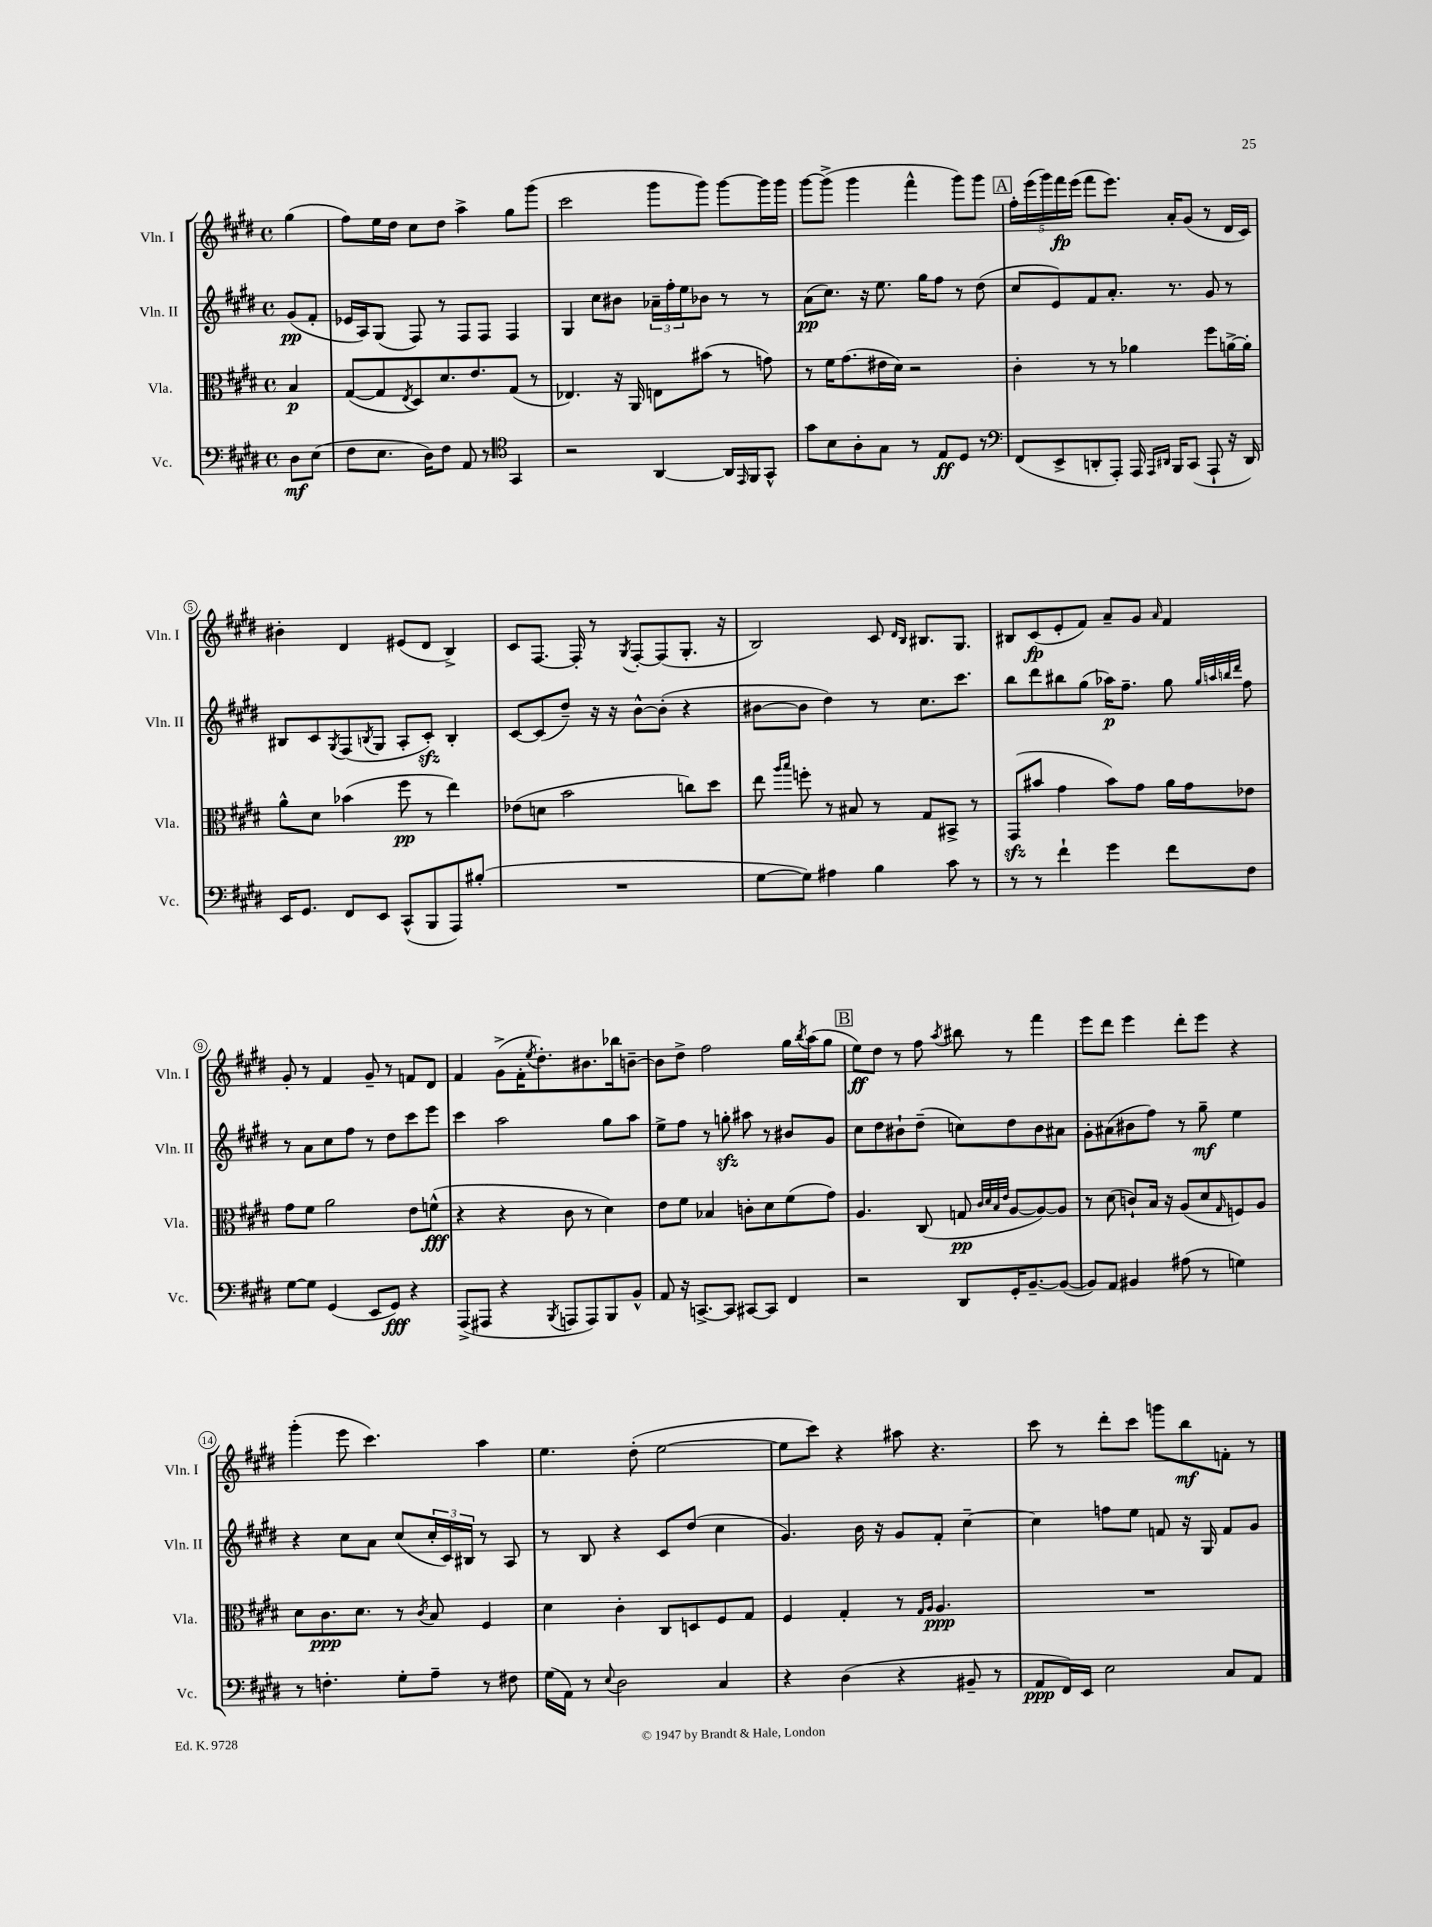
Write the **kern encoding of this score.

**kern	**dynam	**kern	**dynam	**kern	**dynam	**kern	**dynam
*part4	*part4	*part3	*part3	*part2	*part2	*part1	*part1
*staff4	*staff4	*staff3	*staff3	*staff2	*staff2	*staff1	*staff1
*I"Vc.	*	*I"Vla.	*	*I"Vln. II	*	*I"Vln. I	*
*I'Vc.	*	*I'Vla.	*	*I'Vln. II	*	*I'Vln. I	*
*clefF4	*	*clefC3	*	*clefG2	*	*clefG2	*
*k[f#c#g#d#]	*	*k[f#c#g#d#]	*	*k[f#c#g#d#]	*	*k[f#c#g#d#]	*
*M4/4	*	*M4/4	*	*M4/4	*	*M4/4	*
*met(c)	*	*met(c)	*	*met(c)	*	*met(c)	*
=	=	=	=	=	=	=	=
8D#\L	mf	4B/	p	(8g#/L	pp	(4gg#\	.
(8E\J	.	.	.	8f#'/J	.	.	.
=1	=1	=1	=1	=1	=1	=1	=1
8F#\L	.	([8G#/L	.	16e-X/LL	.	8ff#\L)	.
.	.	.	.	16A/J)	.	.	.
8.E\J	.	8G#/]	.	(8G#/J	.	16ee\L	.
.	.	.	.	.	.	16dd#\JJ	.
.	.	8qE/	.	.	.	.	.
.	.	8D#/)	.	8F#/)	.	8cc#\L	.
16D#\KL)	.	.	.	.	.	.	.
8F#\J	.	8.d#/	.	8r	.	8dd#\J	.
8AA/	.	.	.	8F#/L	.	4aa^\	.
.	.	8.e/	.	.	.	.	.
8r	.	.	.	8F#/J	.	.	.
*clefC4	*	*	*	*	*	*	*
4GG#/	.	(8G#/J	.	4F#/	.	8gg#\L	.
.	.	8r	.	.	.	(8ggg#\J	.
=2	=2	=2	=2	=2	=2	=2	=2
2r	.	4.E-X/)	.	4G#/	.	2ccc#\	.
.	.	.	.	8cc#\L	.	.	.
.	.	16r	.	8b#X\J	.	.	.
.	.	16AA/	.	.	.	.	.
[4AA/	.	8En\L	.	24a-X~\LL	.	8ggg#\L	.
.	.	.	.	24ff#'\	.	.	.
.	.	.	.	24ee\J	.	.	.
.	.	(8b#X\J	.	8b-X\J	.	8ggg#\J)	.
16AA/LL]	.	8r	.	8r	.	[8ggg#\L	.
16qqEE/	.	.	.	.	.	.	.
16FF#/J	.	.	.	.	.	.	.
8GG#^^/J	.	8gn\)	.	8r	.	16ggg#\L]	.
.	.	.	.	.	.	16ggg#\JJ	.
=3	=3	=3	=3	=3	=3	=3	=3
8g#\L	.	8r	.	(8a\L	pp	[8ggg#\L	.
8B\	.	16f#\KL	.	8.cc#\J)	.	(8ggg#^\J]	.
.	.	(8.g#\	.	.	.	.	.
8A'\	.	.	.	.	.	4ggg#\	.
.	.	.	.	16r	.	.	.
8G#\J	.	16e#X\L	.	8.ee\	.	.	.
.	.	16d#\JJ)	.	.	.	.	.
8r	.	2r	.	.	.	4fff#^^\	.
.	.	.	.	16gg#\KL	.	.	.
8E/L	ff	.	.	8ff#\J	.	.	.
8D#/J	.	.	.	8r	.	8ggg#\L)	.
8r	.	.	.	(8dd#\	.	8ggg#\J	.
!!LO:REH:place=s1:t=A
=4	=4	=4	=4	=4	=4	=4	=4
*clefF4	*	*	*	*	*	*	*
(8FF#/L	.	4c#'\	.	8cc#/L	.	20ff#'\LL	.
.	.	.	.	.	.	(20eee\	.
.	.	.	.	.	.	20ggg#\)	.
8EE^/	.	.	.	8e/)	.	.	.
.	.	.	.	.	.	20fff#\	fp
.	.	.	.	.	.	(20eee\JJ	.
8DDn'/	.	8r	.	8f#/	.	8fff#\L	.
8AAA'/J)	.	8r	.	8.a'/J	.	8.eee\J)	.
16AAA/	.	4a-X\	.	.	.	.	.
16qqAAA/LL	.	.	.	.	.	.	.
16qqDD#X/JJ	.	.	.	.	.	.	.
16BBB/KL	.	.	.	8.r	.	16a'/KL	.
(8CC#/J	.	.	.	.	.	(8g#/J	.
8AAA`/	.	8ff#\L	.	8g#/	.	8r	.
16r	.	[16an^\L	.	8r	.	16d#/LL	.
16DD#/)	.	16a'\JJ]	.	.	.	16c#/JJ)	.
!!LO:LB:g=z
=5	=5	=5	=5	=5	=5	=5	=5
16EE/KL	.	8a^^\L	.	8B#X/L	.	4b#X'\	.
8.GG#/J	.	.	.	.	.	.	.
.	.	8d#\J	.	8c#/	.	.	.
.	.	.	.	8qG#/	.	.	.
8FF#/L	.	(4b-X\	.	(8F#/	.	4d#/	.
.	.	.	.	8qBn/	.	.	.
8EE/J	.	.	.	8G#/J	.	.	.
(8CC#^^/L	.	8ff#\	pp	8A'/L	.	(8e#X/L	.
8BBB/	.	8r	.	8c#zz'/J)	.	8d#/J	.
8AAA/)	.	4ee\)	.	4B'/	.	4B^/)	.
(8B#X'/J	.	.	.	.	.	.	.
=6	=6	=6	=6	=6	=6	=6	=6
1r	.	(8e-X\L	.	[8c#/L	.	8c#/L	.
.	.	8dn\J	.	(8c#/]	.	[8.F#/J	.
.	.	2b\	.	8dd#~/J)	.	.	.
.	.	.	.	.	.	16F#'/]	.
.	.	.	.	16r	.	8r	.
.	.	.	.	16r	.	.	.
.	.	.	.	.	.	8qG#/	.
.	.	.	.	[8b^^\L	.	[8F#'/L	.
.	.	.	.	(8b'\J]	.	(8F#/]	.
.	.	8ccn\L)	.	4r	.	8.G#'/J	.
.	.	8dd#\J	.	.	.	.	.
.	.	.	.	.	.	16r	.
=7	=7	=7	=7	=7	=7	=7	=7
[8G#\L	.	8ee\	.	[8b#X\L	.	2B/)	.
.	.	16qqaa/LL	.	.	.	.	.
.	.	16qqbb/JJ	.	.	.	.	.
8G#\J])	.	8ffn'\	.	8b#\J]	.	.	.
4A#X\	.	8r	.	4dd#\)	.	.	.
.	.	8B#X/	.	.	.	.	.
4B\	.	8r	.	8r	.	8c#/	.
.	.	.	.	.	.	16qqd#/LL	.
.	.	.	.	.	.	16qqB/JJ	.
.	.	8G#/L	.	8.cc#\L	.	8.B#X/L	.
8c#\	.	8BB#X^/J	.	.	.	.	.
.	.	.	.	8.ccc#\J	.	8.G#/J	.
8r	.	8r	.	.	.	.	.
=8	=8	=8	=8	=8	=8	=8	=8
8r	.	(8GG#zz/L	.	8bb\L	.	8B#X/L	.
8r	.	8b#X/J	.	8ddd#\	.	(8c#/	fp
4f#`\	.	4g#\	.	8bb#X\	.	8e'/	.
.	.	.	.	(8gg#\J	.	8f#/J)	.
4g#\	.	8b#\L)	.	16aa-X\KL)	p	8a~/L	.
.	.	.	.	8.ff#~\J	.	.	.
.	.	8g#\J	.	.	.	8g#/J	.
.	.	.	.	.	.	16qqa/	.
8f#\L	.	16a\LL	.	8gg#\	.	4f#/	.
.	.	16g#\J	.	.	.	.	.
.	.	.	.	32qqgg#/LLL	.	.	.
.	.	.	.	32qqaan/	.	.	.
.	.	.	.	32qqbbn/	.	.	.
.	.	.	.	32qqddd#/JJJ	.	.	.
8F#\J	.	8e-X\J	.	8ff#\	.	.	.
!!LO:LB:g=z
=9	=9	=9	=9	=9	=9	=9	=9
[8G#\L	.	8g#\L	.	8r	.	8g#'/	.
8G#\J]	.	8f#\J	.	8a\L	.	8r	.
(4GG#/	.	2a\	.	8cc#\	.	4f#/	.
.	.	.	.	8ff#\J	.	.	.
8EE/L	.	.	.	8r	.	8g#~/	.
8GG#/J)	fff	.	.	8dd#\L	.	8r	.
4r	.	8e\L	.	8ccc#\	.	8fn/L	.
.	.	(8fn^^\J	fff	8eee\J	.	8d#/J	.
=10	=10	=10	=10	=10	=10	=10	=10
(8AAA^/L	.	4r	.	4ccc#\	.	4f#/	.
8AAA#X/J	.	.	.	.	.	.	.
4r	.	4r	.	2aa\	.	(8g#^\L	.
.	.	.	.	.	.	16f#'\K	.
.	.	.	.	.	.	8qee/	.
.	.	.	.	.	.	8.dd#'\)	.
8qBBB/	.	.	.	.	.	.	.
8AAAn/L	.	8c#\	.	.	.	.	.
8AAA/)	.	8r	.	.	.	8.b#X\	.
8BBB/	.	4d#\)	.	8gg#\L	.	.	.
.	.	.	.	.	.	16bb-X\k	.
8BB^^/J	.	.	.	8aa\J	.	[8bn~\J	.
=11	=11	=11	=11	=11	=11	=11	=11
8AA/	.	8e\L	.	8ee^\L	.	8b\L]	.
16r	.	8f#\J	.	8ff#\J	.	8dd#^\J	.
[8.CCn^/L	.	.	.	.	.	.	.
.	.	4B-X/	.	8r	.	2ff#\	.
8CC/J]	.	.	.	8ggnzz'\	.	.	.
[8CC#X/L	.	8cn'\L	.	8aa#X\	.	.	.
8CC#/J]	.	8d#\	.	8r	.	.	.
4FF#/	.	(8f#\	.	8b#X/L	.	16gg#\LL	.
.	.	.	.	.	.	8qbb/	.
.	.	.	.	.	.	(16aa\J	.
.	.	8g#\J)	.	8g#/J	.	8gg#\J	.
!!LO:REH:place=s1:t=B
=12	=12	=12	=12	=12	=12	=12	=12
2r	.	4.A/	.	8cc#\L	.	8ee\L)	ff
.	.	.	.	8dd#\	.	8dd#\J	.
.	.	.	.	8b#X`\	.	8r	.
.	.	(8C#/	.	(8dd#~\J	.	8ff#\	.
.	.	.	.	.	.	8qaa/	.
8DD#/L	.	8Gn/	pp	8ccn\L)	.	8bb#X\	.
.	.	32qqc#/LLL	.	.	.	.	.
.	.	32qqd#/	.	.	.	.	.
.	.	32qqB/	.	.	.	.	.
.	.	32qqe/JJJ	.	.	.	.	.
16GG#'/K	.	[8A/L	.	8dd#\	.	8r	.
[8.BB~/	.	.	.	.	.	.	.
.	.	8A/_)	.	8b#\	.	4fff#\	.
(8BB/J_	.	8A/J]	.	8a#X\J	.	.	.
=13	=13	=13	=13	=13	=13	=13	=13
8BB/L])	.	8r	.	8g#'\L	.	8eee\L	.
8AA/J	.	(8d#\	.	(8a#X\	.	8ddd#\J	.
4BB#X/	.	8cn`/L)	.	8b#X\	.	4eee\	.
.	.	16B/Jk	.	8ff#\J)	.	.	.
.	.	16r	.	.	.	.	.
(8A#X\	.	(8A/L	.	8r	.	8ddd#'\L	.
8r	.	8d#/	.	8gg#~\	mf	8eee\J	.
.	.	16qqG#/	.	.	.	.	.
4Gn\)	.	8Fn/)	.	4ee\	.	4r	.
.	.	8A/J	.	.	.	.	.
!!LO:LB:g=z
=14	=14	=14	=14	=14	=14	=14	=14
8r	.	8d#\L	.	4r	.	(4ggg#'\	.
4.Fn'\	.	8.c#\	ppp	.	.	.	.
.	.	.	.	8cc#\L	.	8eee\	.
.	.	8.d#\J	.	.	.	.	.
.	.	.	.	8a\J	.	4.ccc#\)	.
8G#'\L	.	8r	.	(8cc#/L	.	.	.
.	.	8qc#/	.	.	.	.	.
8A~\J	.	8B/	.	24cc#'/L	.	.	.
.	.	.	.	24c#/)	.	.	.
.	.	.	.	24B#X/JJ	.	.	.
8r	.	4F#/	.	8r	.	4aa\	.
8F#X\	.	.	.	8A/	.	.	.
=15	=15	=15	=15	=15	=15	=15	=15
(16G#\LL	.	4d#\	.	8r	.	4.ee\	.
16AA\JJ)	.	.	.	.	.	.	.
8r	.	.	.	8B/	.	.	.
8qqE/	.	.	.	.	.	.	.
2D#\	.	4c#'\	.	4r	.	.	.
.	.	.	.	.	.	(8dd#'\	.
.	.	8C#/L	.	8c#/L	.	[2ee\	.
.	.	8Dn/	.	(8dd#/J	.	.	.
4C#/	.	8F#/	.	4cc#\	.	.	.
.	.	8G#/J	.	.	.	.	.
=16	=16	=16	=16	=16	=16	=16	=16
4r	.	4F#/	.	4.g#/)	.	8ee\L]	.
.	.	.	.	.	.	8ccc#\J)	.
(4D#\	.	4G#'/	.	.	.	4r	.
.	.	.	.	16b\	.	.	.
.	.	.	.	16r	.	.	.
4r	.	8r	.	8g#/L	.	8aa#X\	.
.	.	16qqG#/LL	.	.	.	.	.
.	.	16qqA/JJ	.	.	.	.	.
.	.	4.A/	ppp	8f#'/J	.	4.r	.
8BB#X~/	.	.	.	[4cc#~\	.	.	.
8r	.	.	.	.	.	.	.
=17	=17	=17	=17	=17	=17	=17	=17
8AA/L	ppp	1r	.	4cc#\]	.	8ccc#\	.
16FF#/L)	.	.	.	.	.	8r	.
16EE/JJ	.	.	.	.	.	.	.
2E\	.	.	.	8ffn\L	.	8ddd#'\L	.
.	.	.	.	8ee\J	.	8ccc#\J	.
.	.	.	.	8fn/	.	8gggn\L	.
.	.	.	.	16r	.	8bb\	mf
.	.	.	.	16G#/	.	.	.
8C#/L	.	.	.	8f/L	.	8fn'\J	.
8AA/J	.	.	.	8g#/J	.	8r	.
==	==	==	==	==	==	==	==
*-	*-	*-	*-	*-	*-	*-	*-
